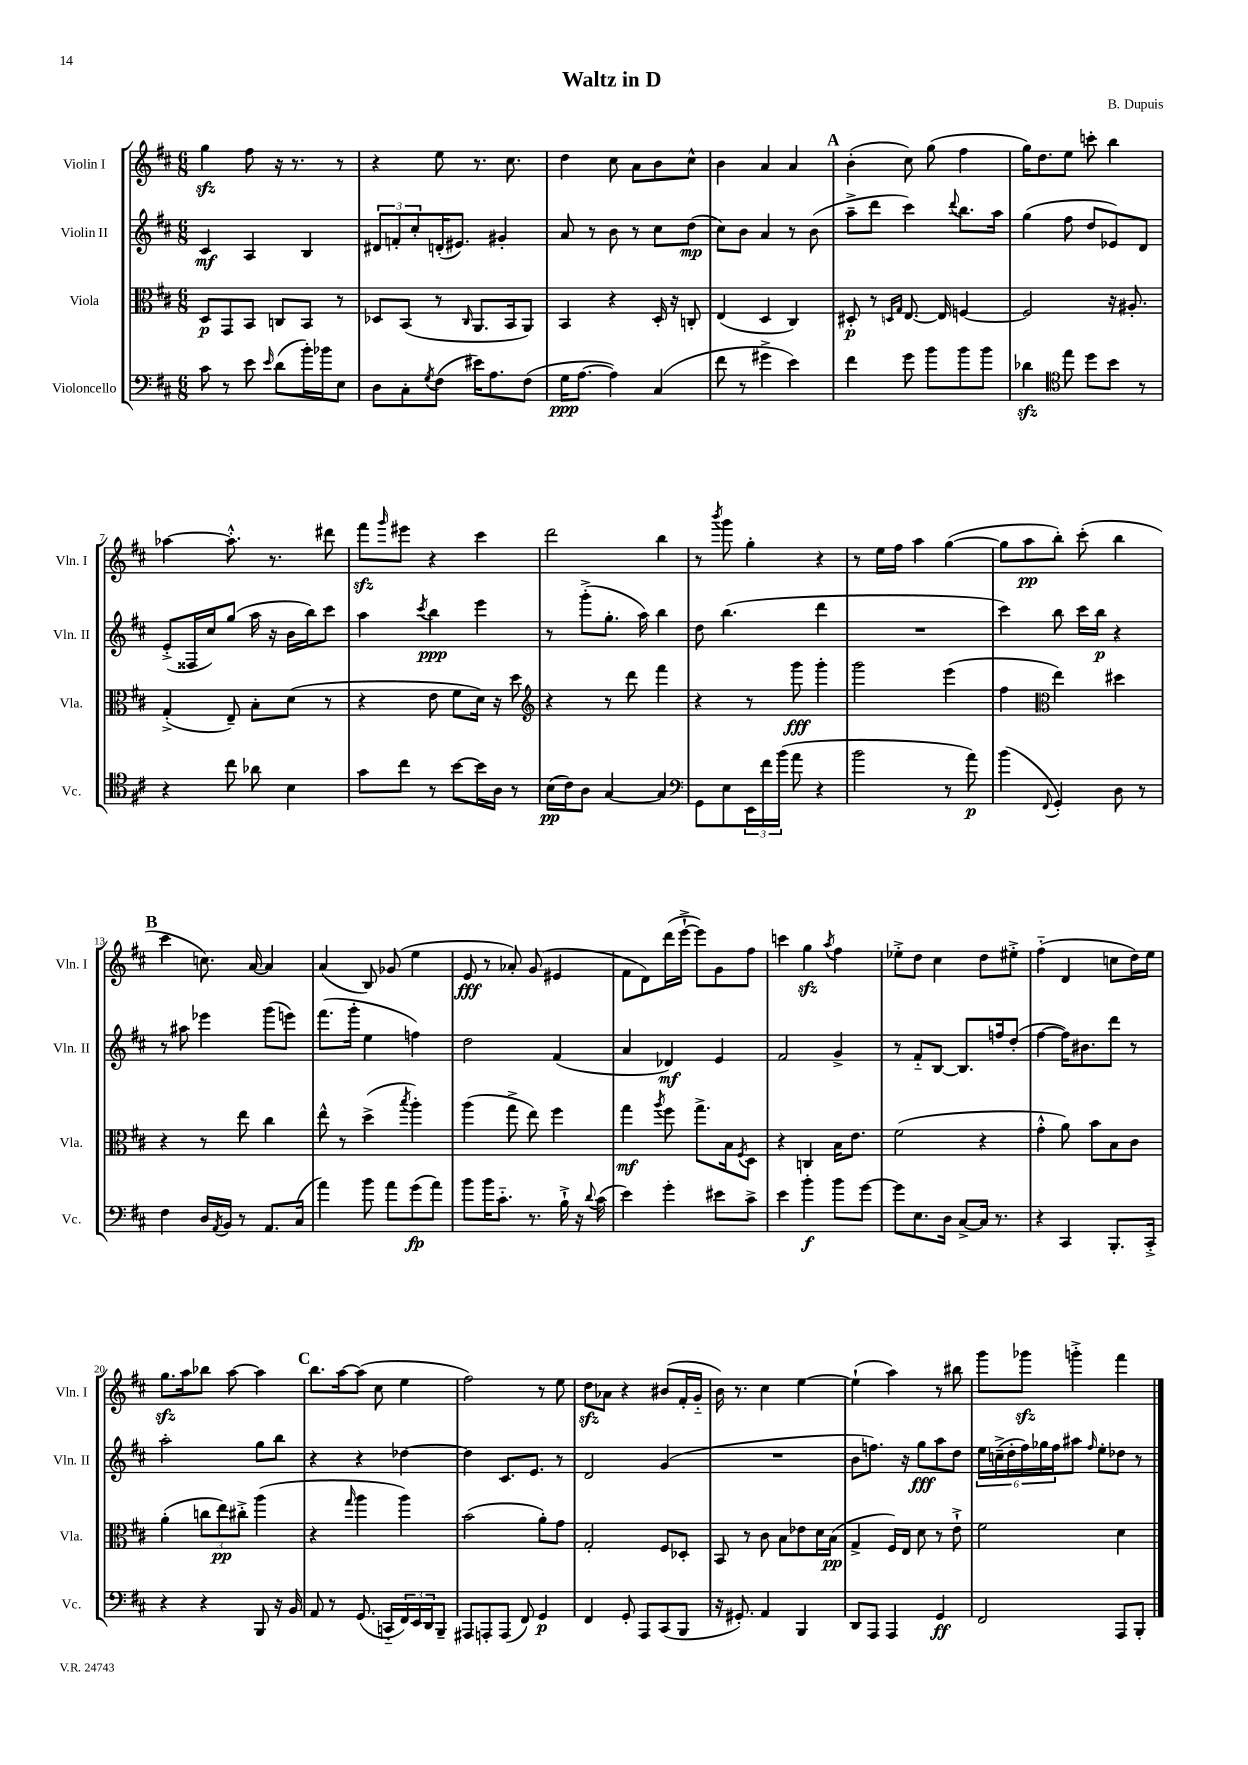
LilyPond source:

\header { title = "Waltz in D" composer = "B. Dupuis" }
<<
\new StaffGroup <<
\new Staff = "s0" \with { instrumentName = "Violin I" shortInstrumentName = "Vln. I" } {
    \clef treble \key d \major \numericTimeSignature \time 6/8
    g''4\sfz fis''8 r16 r8. r8 |
    r4 e''8 r8. cis''8. |
    d''4 cis''8 a'8 b'8 cis''8-^ |
    b'4 a'4 a'4 |
    \mark \markup { \bold "A" } b'4-.( cis''8) g''8( fis''4 |
    g''16) d''8. e''8 c'''8-. b''4 |
    aes''4~ aes''8.-.-^ r8. dis'''8 |
    fis'''8\sfz \grace { g'''16 } eis'''8 r4 cis'''4 |
    d'''2 b''4 |
    r8 \acciaccatura { b'''8 } g'''8 g''4-. r4 |
    r8 e''16 fis''16 a''4 g''4~( |
    g''8 a''8\pp b''8-.) cis'''8-.( b''4 |
    \mark \markup { \bold "B" } cis'''4 c''8.) a'16~ a'4 |
    a'4( b8) ges'8( e''4 |
    e'8\fff r8 aes'8-.) g'8( eis'4 |
    fis'8 d'8) d'''16( e'''16~-!-> e'''8) g'8 fis''8 |
    c'''4 g''4\sfz \acciaccatura { a''8 } fis''4 |
    ees''8-.-> d''8 cis''4 d''8 eis''8-.-> |
    fis''4-_( d'4 c''8 d''16) e''16 |
    g''8.\sfz a''16 bes''8 a''8~ a''4 |
    \mark \markup { \bold "C" } b''8. a''16~ a''8( cis''8 e''4 |
    fis''2) r8 e''8 |
    d''8\sfz aes'8 r4 bis'8( fis'16-. g'16-_ |
    b'16) r8. cis''4 e''4~ |
    e''4-!( a''4) r8 bis''8 |
    g'''8 ges'''8\sfz g'''4-.-> fis'''4 \bar "|." |
}
\new Staff = "s1" \with { instrumentName = "Violin II" shortInstrumentName = "Vln. II" } {
    \clef treble \key d \major \numericTimeSignature \time 6/8
    cis'4\mf a4 b4 |
    \tuplet 3/2 { dis'8 f'8-. cis''8-. } d'16-.( eis'8.) gis'4-. |
    a'8 r8 b'8 r8 cis''8 d''8\mp( |
    cis''8) b'8 a'4 r8 b'8( |
    \mark \markup { \bold "A" } a''8---> d'''8 cis'''4) \appoggiatura { d'''8 } b''8. a''16 |
    g''4( fis''8 d''8 ees'8) d'8 |
    e'8-.->( fisis16 cis''16) g''8( a''16 r16 b'16 b''16) cis'''8 |
    a''4 \acciaccatura { cis'''8 } b''4\ppp e'''4 |
    r8 g'''8-.->( g''8.-. a''16) b''4 |
    d''8 b''4.( d'''4 |
    R2. |
    cis'''4) b''8 cis'''16 b''16\p r4 |
    \mark \markup { \bold "B" } r8 ais''8 ees'''4 g'''8( e'''8) |
    fis'''8.( g'''16-. e''4 f''4) |
    d''2 fis'4( |
    a'4 des'4\mf) e'4 |
    fis'2 g'4-> |
    r8 fis'8-_ b8~ b8. f''16 d''8-.( |
    fis''4~ fis''16) bis'8. d'''8 r8 |
    a''2-. g''8 b''8 |
    \mark \markup { \bold "C" } r4 r4 des''4~ |
    des''4 cis'8. e'8. r8 |
    d'2 g'4( |
    R2. |
    b'8 f''8.) r16 g''8\fff a''8 d''8 |
    \tuplet 6/4 { e''16 c''16--->( d''16-. fis''16) ges''16 fis''16 } ais''8 \grace { fis''16 } e''8-. des''8 r8 \bar "|." |
}
\new Staff = "s2" \with { instrumentName = "Viola" shortInstrumentName = "Vla." } {
    \clef alto \key d \major \numericTimeSignature \time 6/8
    d8\p g,8 b,8 c8 b,8 r8 |
    des8 b,8( r8 \grace { cis16 } a,8. b,16 a,8) |
    b,4 r4 d16-. r16 c8-. |
    e4( d4 cis4) |
    \mark \markup { \bold "A" } dis8-.\p r8 \grace { d16 g16 } e8.~ e16 f4~ |
    f2 r16 ais8.-. |
    g4-.->( e8--) b8-. d'8( r8 |
    r4 e'8 fis'8 d'16) r16 d''8 |
    \clef treble r4 r8 d'''8 fis'''4 |
    r4 r8 g'''8\fff g'''4-. |
    g'''2 e'''4( |
    fis''4 \clef alto e''4) dis''4 |
    \mark \markup { \bold "B" } r4 r8 e''8 cis''4 |
    e''8-^ r8 d''4->( \acciaccatura { b''8 } a''4-.) |
    a''4( g''8-> e''8) fis''4 |
    g''4\mf \acciaccatura { a''8 } fis''8 g''8.-> b16 \acciaccatura { fis8 } d8 |
    r4 c4 b16 e'8. |
    fis'2( r4 |
    g'4-.-^ a'8) b'8 b8 cis'8 |
    a'4-.( \tuplet 3/2 { c''8 e''8\pp) cis''8-.-> } a''4( |
    \mark \markup { \bold "C" } r4 \grace { g''16 } a''4 a''4) |
    b'2( a'8-.) g'8 |
    g2-. fis8 des8-. |
    b,8 r8 cis'8 b8 ees'8 d'16 b16\pp( |
    g4-> fis16) e16 d'8 r8 e'8-!-> |
    fis'2 d'4 \bar "|." |
}
\new Staff = "s3" \with { instrumentName = "Violoncello" shortInstrumentName = "Vc." } {
    \clef bass \key d \major \numericTimeSignature \time 6/8
    cis'8 r8 e'8 \grace { e'16 } d'8( b'16-.) bes'16 e8 |
    d8 cis8-. \acciaccatura { g8 } fis8( eis'16) a8. fis8( |
    g16\ppp a8.~ a4) cis4( |
    fis'8 r8 gis'4-> e'4) |
    \mark \markup { \bold "A" } fis'4 g'8 b'8 b'8 b'8 |
    des'4\sfz \clef tenor e''8 d''8 b'8 r8 |
    r4 cis''8 aes'8 b4 |
    g'8 cis''8 r8 b'8~ b'16 a16 r8 |
    b16\pp( cis'16) a8 g4~ g4 |
    \clef bass g,8 e8 \tuplet 3/2 { e,16 fis'16 b'16( } a'8 r4 |
    b'2 r8 a'8\p) |
    b'4( \appoggiatura { fis,8 } g,4-.) d8 r8 |
    \mark \markup { \bold "B" } fis4 d16 \acciaccatura { a,8 } b,16 r8 a,8. cis16( |
    a'4) b'8 a'8 g'8\fp( a'8) |
    b'8 b'16 cis'8.-_ r8. b16-!-> r16 \appoggiatura { d'8 } cis'16( |
    e'4) g'4-. eis'8 cis'8-> |
    e'4 b'4-.\f b'8 g'8~ |
    g'8 e8. d16 cis8~-> cis16 r8. |
    r4 cis,4 b,,8.-. cis,16-.-> |
    r4 r4 b,,8 r16 b,16 |
    \mark \markup { \bold "C" } a,8 r8 g,8.( c,16-_ \tuplet 3/2 { fis,16) e,16 d,16 } b,,8-- |
    ais,,8 a,,8-. a,,8( fis,8) g,4\p |
    fis,4 g,8-. a,,8 cis,8( b,,8 |
    r16 gis,8.-.) a,4 b,,4 |
    d,8 a,,8 a,,4 g,4\ff |
    fis,2 a,,8 b,,8-. \bar "|." |
}
>>
>>
